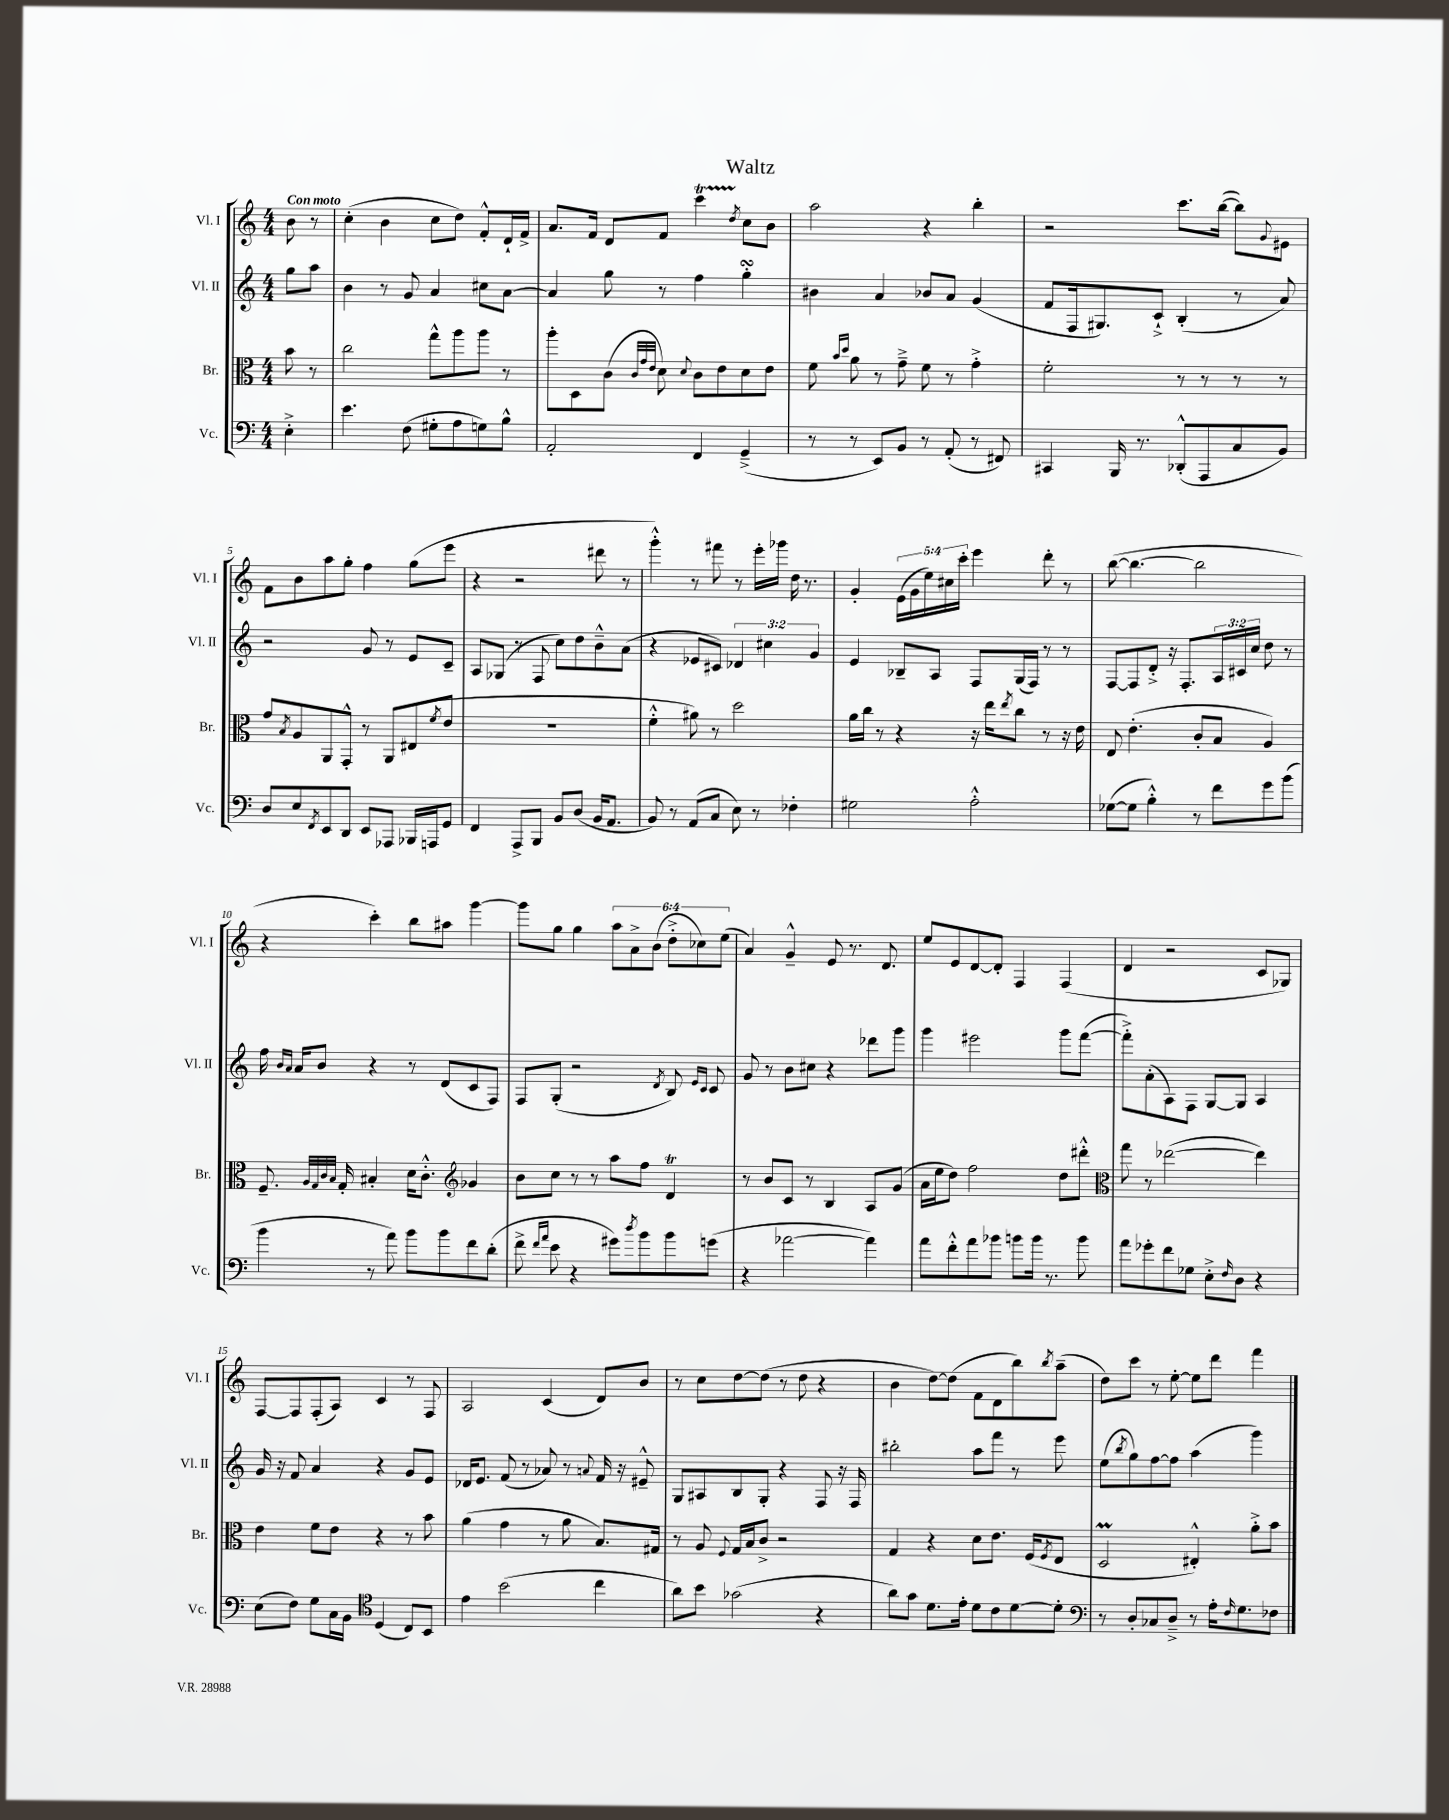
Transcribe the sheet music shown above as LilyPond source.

\header { title = "Waltz" }
<<
\new StaffGroup <<
\new Staff = "s0" \with { instrumentName = "Vl. I" shortInstrumentName = "Vl. I" } {
    \clef treble \key c \major \numericTimeSignature \time 4/4 \override Staff.TupletNumber.text = #tuplet-number::calc-fraction-text \partial 4 \tempo "Con moto"
    b'8 r8 |
    c''4-.( b'4 c''8 d''8) f'8-.-^ d'16-! f'16-> |
    a'8. f'16 d'8 f'8 c'''4\startTrillSpan \acciaccatura { d''8 } c''8\stopTrillSpan b'8 |
    a''2 r4 b''4-. |
    r2 c'''8. b''16~( b''8) \appoggiatura { g'8 } eis'8 |
    f'8 b'8 a''8 g''8-. f''4 g''8( e'''8 |
    r4 r2 dis'''8 r8 |
    g'''4-.-^) r8 fis'''8 r8 e'''16-. ges'''16 d''16 r8. |
    g'4-. \tuplet 5/4 { e'16( g'16 e''16) cis''16 c'''16-. } e'''4 d'''8-. r8 |
    b''8~( b''4.~ b''2 |
    r4 c'''4-.) b''8 ais''8 g'''4~ |
    g'''8 g''8 g''4 \tuplet 6/4 { a''8 a'8-> b'8( d''8-.-> ces''8) e''8( } |
    a'4) g'4---^ e'8 r8. d'8. |
    e''8 e'8 d'8~ d'8-. f4 f4( |
    d'4 r2 c'8 ges8) |
    f8~ f8 f8-.( a8) c'4 r8 f8 |
    a2 c'4( d'8) b'8 |
    r8 c''8 d''8~ d''8( r8 d''8 r4 |
    b'4 d''8~) d''8( f'8 d'8 b''8) \acciaccatura { b''8 } a''8--( |
    d''8) c'''8 r8 e''8~-. e''8 d'''8 f'''4 \bar "|." |
}
\new Staff = "s1" \with { instrumentName = "Vl. II" shortInstrumentName = "Vl. II" } {
    \clef treble \key c \major \numericTimeSignature \time 4/4 \override Staff.TupletNumber.text = #tuplet-number::calc-fraction-text \partial 4
    g''8 a''8 |
    b'4 r8 g'8 a'4 cis''8 a'8~ |
    a'4 g''8 r8 f''4 g''4-.\turn |
    bis'4 a'4 bes'8 a'8 g'4( |
    f'8 f16 gis8.) c'8-!-> b4-.( r8 a'8) |
    r2 g'8 r8 e'8 c'8-- |
    a8 ges8( r8 f8 c''8) d''8 b'8---^ a'8( |
    r4 ees'8 cis'8) \tuplet 3/2 { des'4 cis''4 g'4 } |
    e'4 bes8-- a8 f8 g16( f16) r8 r8 |
    f8~ f8 d'8-.-> r16 f8.-. \tuplet 3/2 { a16 cis'16 c''16 } d''8 r8 |
    f''16 \grace { b'16 a'16 } a'16 b'8 r4 r8 d'8( c'8 f8) |
    f8 g8-.( r2 \acciaccatura { d'8 } b8) \grace { e'16 c'16 } c'8 |
    g'8 r8 b'8 cis''8 r4 des'''8 g'''8 |
    g'''4 eis'''2 g'''8 f'''8~( |
    f'''8-.->) a'8-.( a8) f8 g8~ g8 a4 |
    g'16 r16 f'8 a'4 r4 g'8 e'8 |
    des'16 e'8. f'8( r8 aes'8) r8 \appoggiatura { a'8 } f'16 r16 eis'8---^ |
    g8 ais8 b8 g8-. r4 f8 r16 f16 |
    bis''2-. a''8 f'''8 r8 e'''8 |
    e''8( \acciaccatura { b''8 } g''8) f''8~ f''8 a''4( g'''4) \bar "|." |
}
\new Staff = "s2" \with { instrumentName = "Br." shortInstrumentName = "Br." } {
    \clef alto \key c \major \numericTimeSignature \time 4/4 \partial 4
    b'8 r8 |
    c''2 g''8-^ a''8 a''8 r8 |
    a''8-. d8 c'8( \grace { c'32 g'32 e'32 } d'8) \appoggiatura { d'8 } c'8 e'8 d'8 e'8 |
    f'8 \grace { b'16 d''16 } a'8 r8 g'8---> f'8 r8 g'4-.-> |
    f'2-. r8 r8 r8 r8 |
    g'8 \acciaccatura { b8 } a8 a,8 g,8-.-^ r8 a,8 eis8( \acciaccatura { f'8 } e'8 |
    R1 |
    f'4-.-^ ais'8) r8 d''2 |
    a'16 c''16 r8 r4 r16 e''16 \acciaccatura { e''8 } c''8 r8 r16 e'16 |
    e8 e'4.-.( c'8-. b8 a4) |
    f8.-- \grace { a32 g32 c'32 b32 } g16-. bis4-. d'16 c'8.-.-^ \clef treble ges'4 |
    b'8 c''8 r8 r8 a''8 f''8 d'4\trill |
    r8 b'8 c'8 r8 b4 a8 g'8( |
    a'16 e''16 d''8) f''2 d''8 dis'''8-.-^ |
    \clef alto g''8 r8 ees''2~( ees''4) |
    e'4 f'8 e'8 r4 r8 b'8 |
    a'4( g'4 r8 a'8 b8.) gis16 |
    r8 a8 \appoggiatura { f8 } g16 b16 c'8-> r2 |
    g4 r4 d'8 e'8. f16( \acciaccatura { f8 } e8 |
    d2\prall eis4-.-^) a'8-.-> b'8 \bar "|." |
}
\new Staff = "s3" \with { instrumentName = "Vc." shortInstrumentName = "Vc." } {
    \clef bass \key c \major \numericTimeSignature \time 4/4 \partial 4
    e4-.-> |
    e'4. f8( gis8-. a8 g8) b8-^ |
    a,2-. f,4 g,4--->( |
    r8 r8 e,8) b,8 r8 a,8-.( r8 fis,8) |
    cis,4 b,,16 r8. des,8-.-^( a,,8 c8 b,8) |
    d8 e8 \acciaccatura { f,8 } e,8 d,8 e,8 aes,,8 bes,,16 a,,16 g,8 |
    f,4 a,,8-> b,,8 b,8 d8( b,16 a,8. |
    b,8) r8 a,8( c8 e8) r8 fes4-. |
    gis2 a2-.-^ |
    ges8~( ges8 b4-.-^) r8 f'8 g'8 b'8( |
    b'4 r8 a'8) b'8 b'8 f'8 d'8-.( |
    f'8-> \grace { f'16 a'16 } e'8 r4 gis'8) \acciaccatura { d''8 } b'8 b'8 g'8( |
    r4 aes'2~ aes'4) |
    a'8 f'8-.-^ a'8 bes'8 b'8 b'16 r8. b'8 |
    a'8 ges'8-. f'8 ges8 e8-.-> \grace { f16 } d8 r4 |
    e8( f8) g8 c16 b,16 \clef tenor d4( c8) b,8 |
    e'4 b'2( c''4 |
    a'8) b'8 ges'2( r4 |
    a'8) g'8 d'8. e'16-. d'8 c'8 d'8~ d'8-. |
    \clef bass r8 d8-. ces8 d8---> r8 a16-. \grace { f16 } g8. fes8 \bar "|." |
}
>>
>>
